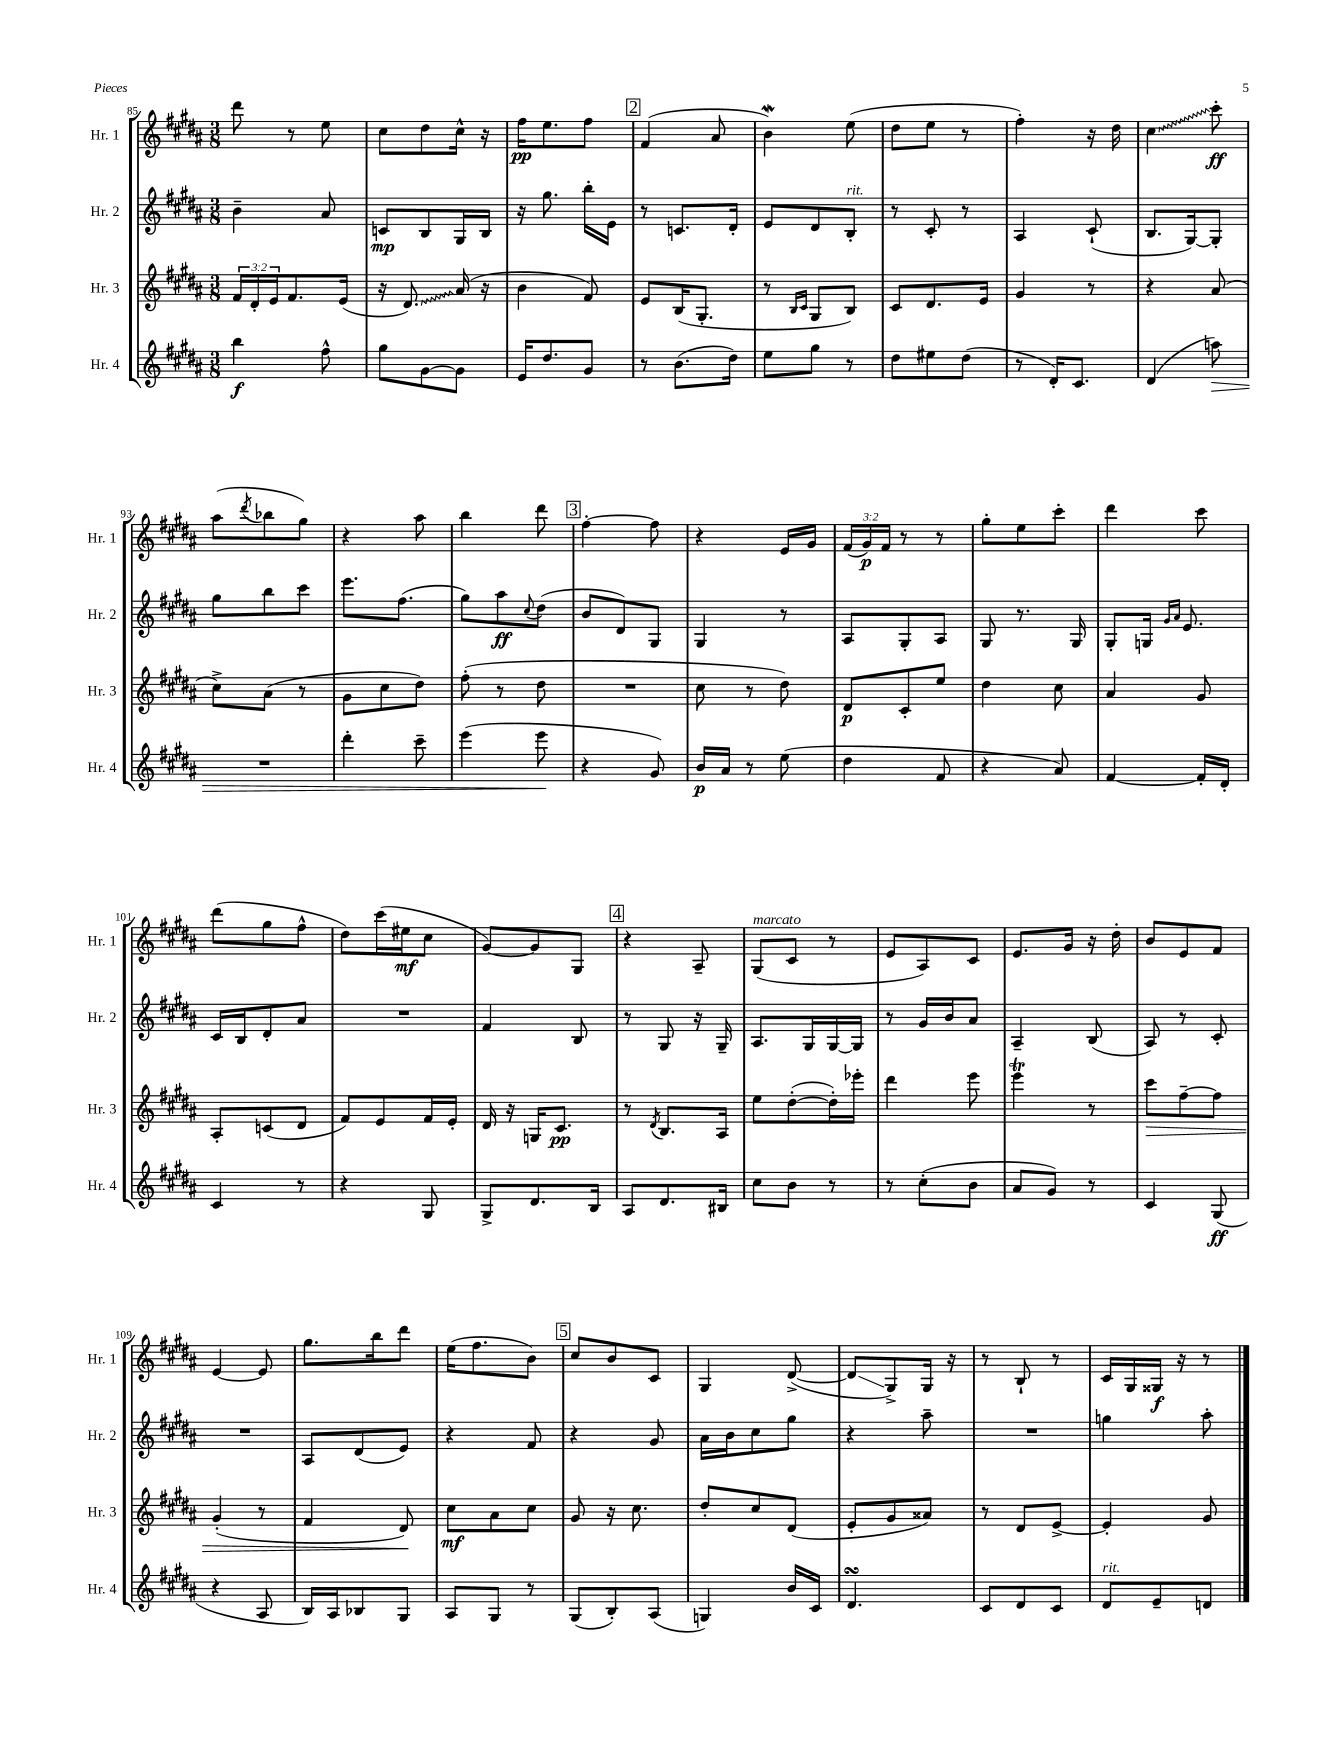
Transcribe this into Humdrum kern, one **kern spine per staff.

**kern	**kern	**kern	**kern
*staff4	*staff3	*staff2	*staff1
*clefG2	*clefG2	*clefG2	*clefG2
*k[f#c#g#d#a#]	*k[f#c#g#d#a#]	*k[f#c#g#d#a#]	*k[f#c#g#d#a#]
*M3/8	*M3/8	*M3/8	*M3/8
4bb	24f#	4b~	8ddd#
.	24d#'	.	.
.	24e	.	.
.	8.f#	.	8r
8ff#^^	.	8a#	8ee
.	(16e	.	.
=	=	=	=
8gg#	16r	8c	8cc#
.	8.d#)	.	.
[8g#	.	8B	8dd#
8g#]	(16a#	16G#	16cc#^^
.	16r	16B	16r
=	=	=	=
16e	4b	16r	16ff#
8.dd#	.	8.gg#	8.ee
8g#	8f#)	16bb'	8ff#
.	.	16e	.
=	=	=	=
8r	8e	8r	(4f#
(8.b	(16B	8.c	.
.	8.G#'	.	.
.	.	.	8a#
16dd#)	.	16d#'	.
=	=	=	=
8ee	8r	8e	4b)
.	16qqB	.	.
.	16qqc#	.	.
8gg#	8G#	8d#	.
8r	8B)	8B'	(8ee
=	=	=	=
8dd#	8c#	8r	8dd#
8ee#	8.d#	8c#'	8ee
(8dd#	.	8r	8r
.	16e	.	.
=	=	=	=
8r	4g#	4A#	4ff#')
16d#')	.	.	.
8.c#	.	.	.
.	8r	(8c#`	16r
.	.	.	16dd#
=	=	=	=
(4d#	4r	8.B	4cc#
.	.	[16G#)	.
8aa)	(8a#	8G#']	8ccc#'
=	=	=	=
4.r	8cc#^)	8gg#	(8aa#
.	.	.	8qddd#
.	(8a#	8bb	8bb-
.	8r	8ccc#	8gg#)
=	=	=	=
4ddd#'	8g#	8.eee	4r
.	8cc#	.	.
.	.	(8.ff#	.
8ccc#~	8dd#)	.	8aa#
=	=	=	=
(4eee	(8ff#'	8gg#)	4bb
.	8r	8aa#	.
.	.	8qqcc#	.
8eee	8dd#	(8dd#	8ddd#
=	=	=	=
4r	4.r	8b	[4ff#'
.	.	8d#)	.
8g#)	.	8G#	8ff#]
=	=	=	=
16b	8cc#	4G#	4r
16a#	.	.	.
8r	8r	.	.
(8ee	8dd#)	8r	16e
.	.	.	16g#
=	=	=	=
4dd#	8d#	8A#	(24f#
.	.	.	24g#)
.	.	.	24f#
.	8c#'	8G#'	8r
8f#	8ee	8A#	8r
=	=	=	=
4r	4dd#	8G#	8gg#'
.	.	8.r	8ee
8a#)	8cc#	.	8ccc#'
.	.	16G#	.
=	=	=	=
[4f#	4a#	8G#'	4ddd#
.	.	16G	.
.	.	16qqg#	.
.	.	16qqa#	.
.	.	8.e	.
16f#']	8g#	.	8ccc#
16d#'	.	.	.
=	=	=	=
4c#	8A#'	16c#	(8ddd#
.	.	16B	.
.	(8c	8d#'	8gg#
8r	8d#	8a#	8ff#^^
=	=	=	=
4r	8f#)	4.r	8dd#)
.	8e	.	(16ccc#
.	.	.	16ee#
8G#	16f#	.	8cc#
.	16e'	.	.
=	=	=	=
8G#^	16d#	4f#	[8g#)
.	16r	.	.
8.d#	16G	.	8g#]
.	8.c#	.	.
.	.	8B	8G#
16B	.	.	.
=	=	=	=
8A#	8r	8r	4r
.	8qd#	.	.
8.d#	8.B	8G#	.
.	.	16r	8A#~
16B#	16A#	16G#~	.
=	=	=	=
8cc#	8ee	8.A#	(8G#
8b	([8dd#'	.	8c#
.	.	16G#	.
8r	16dd#'])	[16G#	8r
.	16eee-'	16G#]	.
=	=	=	=
8r	4ddd#	8r	8e
(8cc#'	.	16g#	8A#)
.	.	16b	.
8b	8eee	8a#	8c#
=	=	=	=
8a#	4eee	4A#~	8.e
8g#)	.	.	.
.	.	.	16g#
8r	8r	(8B	16r
.	.	.	16dd#'
=	=	=	=
4c#	8ccc#	8A#)	8b
.	[8ff#~	8r	8e
(8G#	8ff#]	8c#'	8f#
=	=	=	=
4r	(4g#'	4.r	[4e
8A#	8r	.	8e]
=	=	=	=
16B)	4f#	8A#	8.gg#
16A#	.	.	.
8B-	.	(8d#	.
.	.	.	16bb
8G#	8d#)	8e)	8ddd#
=	=	=	=
8A#	8cc#	4r	(16ee
.	.	.	8.ff#
8G#	8a#	.	.
8r	8cc#	8f#	8b)
=	=	=	=
(8G#	8g#	4r	8cc#
8B')	16r	.	8b
.	8.cc#	.	.
(8A#	.	8g#	8c#
=	=	=	=
4G)	8dd#'	16a#	4G#
.	.	16b	.
.	8cc#	8cc#	.
16b	(8d#	8gg#	([8d#^
16c#	.	.	.
=	=	=	=
4.d#	8e'	4r	8d#]
.	8g#	.	8G#^)
.	8a##)	8aa#~	16G#
.	.	.	16r
=	=	=	=
8c#	8r	4.r	8r
8d#	8d#	.	8B`
8c#	[8e^	.	8r
=	=	=	=
8d#	4e']	4gg	16c#
.	.	.	16G#
8e~	.	.	16G##
.	.	.	16r
8d	8g#	8aa#'	8r
==	==	==	==
*-	*-	*-	*-
